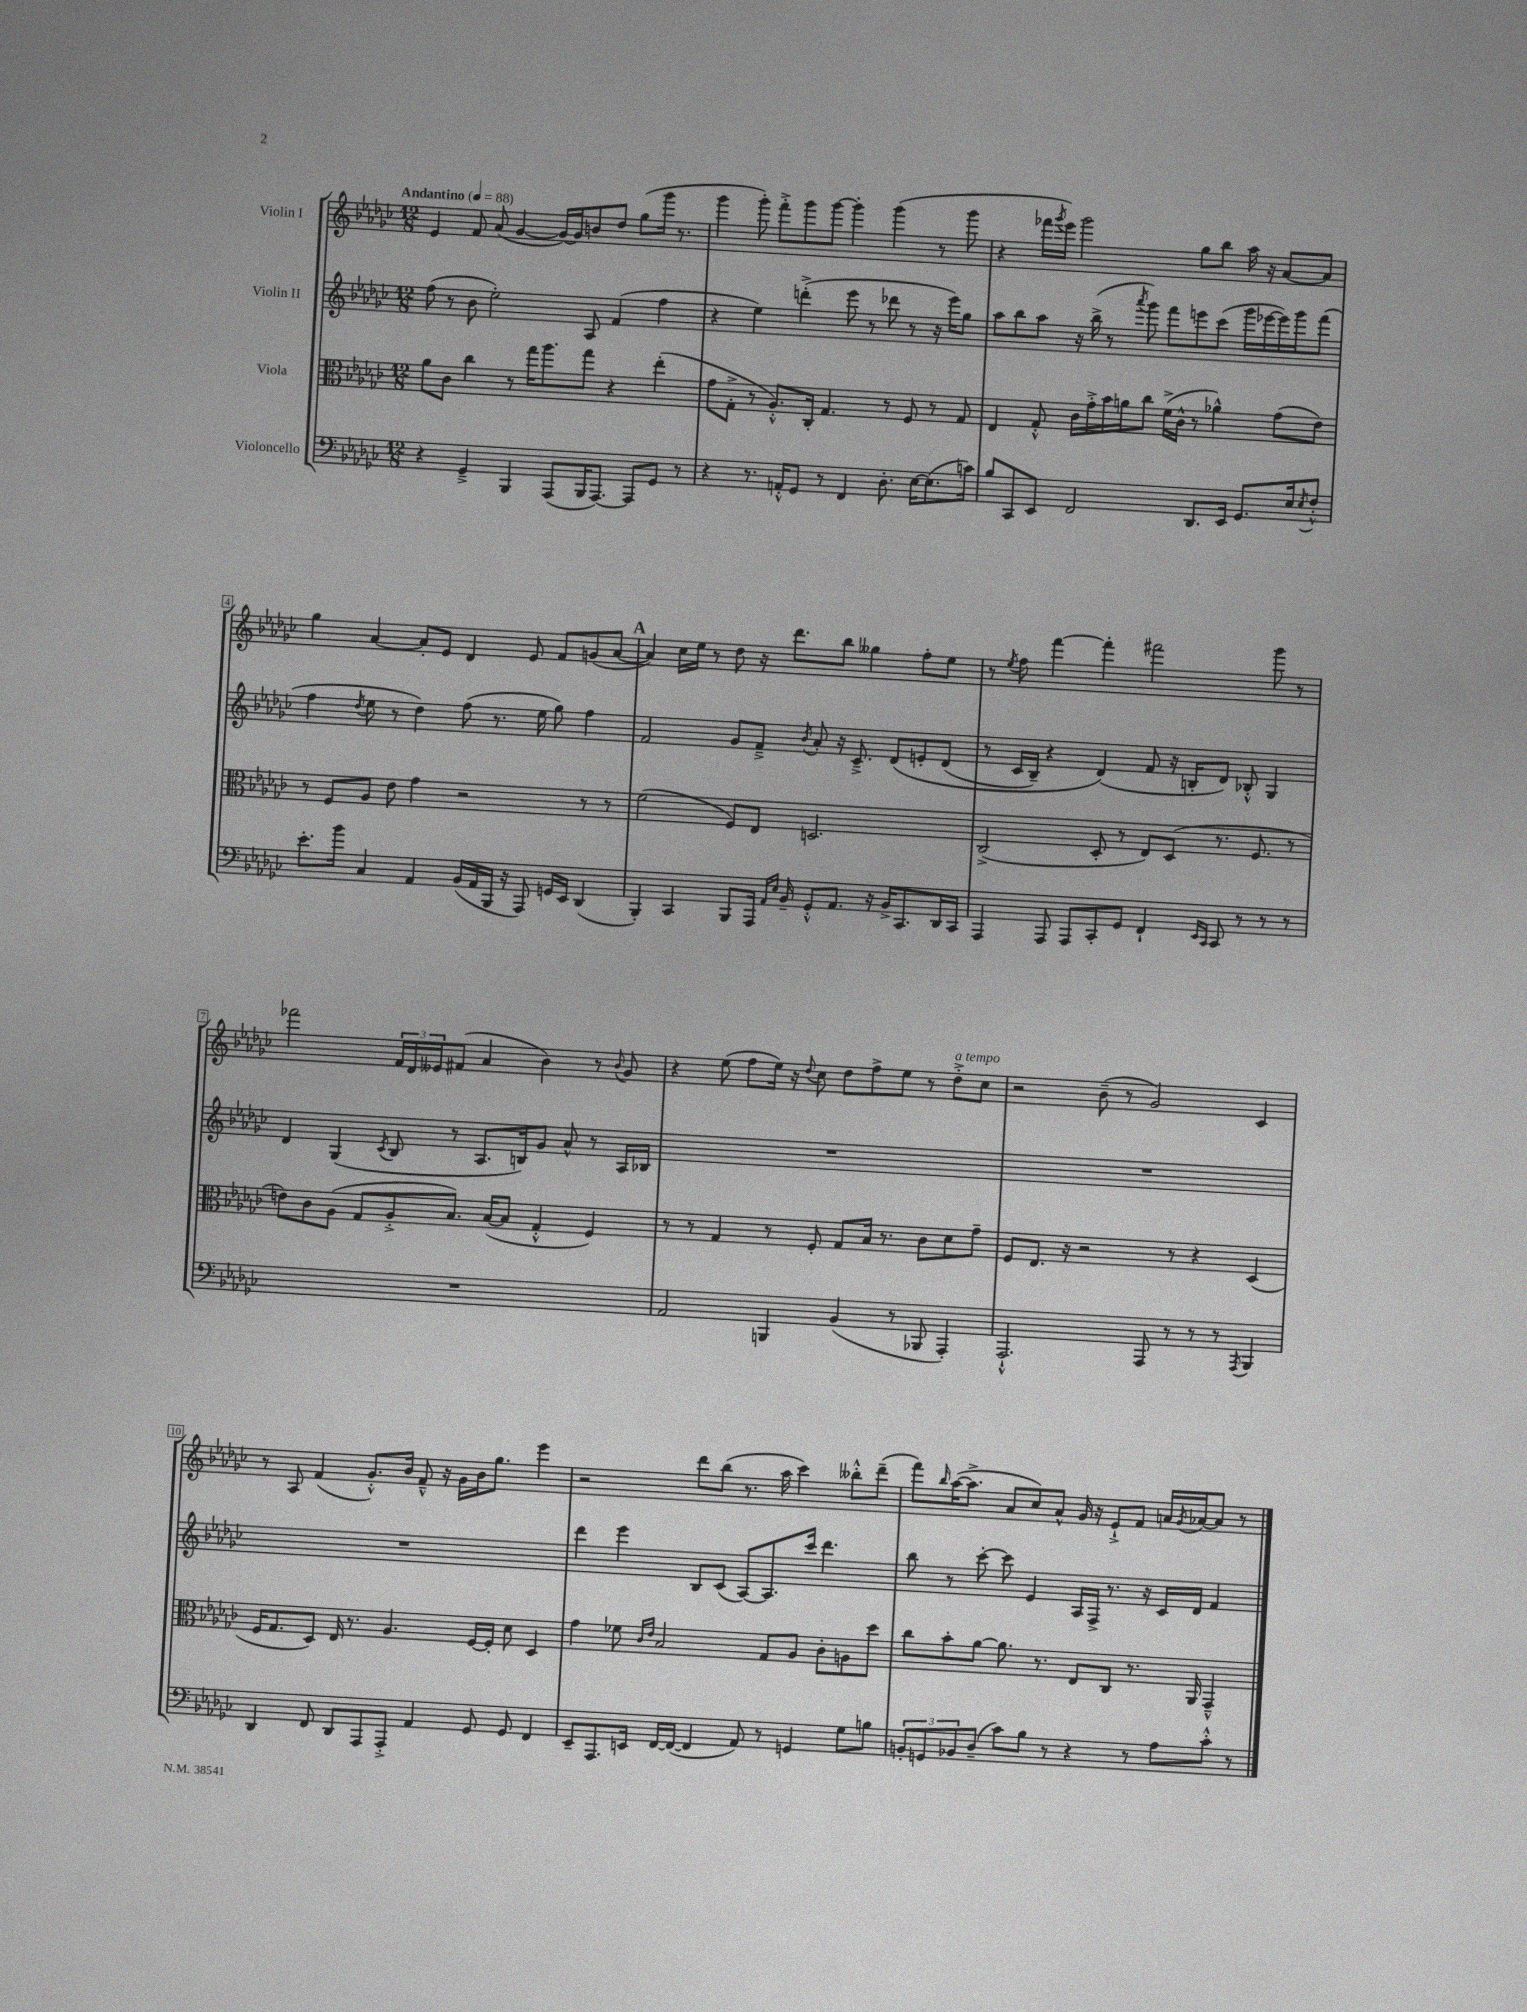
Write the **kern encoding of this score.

**kern	**kern	**kern	**kern
*part4	*part3	*part2	*part1
*staff4	*staff3	*staff2	*staff1
*I"Violoncello	*I"Viola	*I"Violin II	*I"Violin I
*clefF4	*clefC3	*clefG2	*clefG2
*k[b-e-a-d-g-c-]	*k[b-e-a-d-g-c-]	*k[b-e-a-d-g-c-]	*k[b-e-a-d-g-c-]
*M12/8	*M12/8	*M12/8	*M12/8
*MM88	*MM88	*MM88	*MM88
=1	=1	=1	=1
!	!	!	!LO:TX:a:B:t=Andantino
4r	8a-\L	(8ff\	4e-/
.	8c-\J	8r	.
4GG-~^/	4cc-\	8b-\	8f/
.	.	2ee-'\)	(8a-/
4BBB-/	8r	.	[4g-/
.	16gg-\KL	.	.
.	8.aa-\	.	.
(8AAA-/L	.	.	16g-/LL_)
.	.	.	16g-/J]
16BBB-/K	8gg-\J	8A-/	8bn/
[8.AAA-/J)	.	.	.
.	4r	(4f/	8dd-/J
8AAA-/L]	.	.	(8gg-\L
8GG-/J	(4ee-'\	4ff\	16ggg-\Jk
.	.	.	8.r
8r	.	.	.
=2	=2	=2	=2
4r	8g-\L	4r	4ggg-\
.	8G-'^\J	.	.
8.r	8r	4ee-\)	8ggg-'\)
.	8.A-'^^/L)	.	8fff'^\L
16AAn'^^/KL	.	.	.
8GG-/J	.	(4dddn'^\	8ggg-\
.	16C-'/Jk	.	.
8r	4.G-/	.	[8ggg-\J
4FF/	.	8eee-\	4ggg-'\]
.	.	8r	.
8.D-'\	8r	8ddd-X\	(4ggg-\
.	8F/	8r	.
[16E-\KL	.	.	.
(8.E-\]	8r	16r	8r
.	.	16eee-\KL)	.
.	8G-/	8gg-\J	8ggg-\
16cn\Jk)	.	.	.
=3	=3	=3	=3
8B-/L	4E-/	8aa-\L	4r
8CC-/	.	8bb-\	.
8EE-/J	8G-'^^/	8aa-\J	16fff-X\LL
.	.	.	8qggg-/
.	.	.	16eee-\JJ)
2FF/	16c-\LL	16r	2ggg-\
.	16g-'^\	(16bb-^\	.
.	16b-\	8r	.
.	16an\J	.	.
.	.	8qaaa-/	.
.	8cc-\J	8ggg-\)	.
.	(16f^\LL	8fff\L	.
.	16c-^^\JJ	.	.
8.DD-/L	8r	8eeen\	8gg-\L
.	4a-X^^\)	(8ccc-\J	8bb-\J
16EE-/Jk	.	.	.
8.GG-/L	.	16ggg-\LL	16aa-\
.	.	[16eee-X\	16r
.	(8g-\L	16eee-\])	[8a-/L
16E-/k	.	16ggg-\J	.
8qE-/	.	.	.
8F'^^/J	8e-\J)	(8fff\J	8a-/J]
!!LO:LB:g=z
=4	=4	=4	=4
8.e-'\L	8r	4ff\	4gg-\
.	8F/L	.	.
16b-\Jk	.	.	.
.	.	8qdd-/	.
4C-/	8A-/J	8ee-\	[4a-/
.	8e-\	8r	.
4AA-/	4g-\	4dd-\)	8a-'/L]
.	.	.	8e-/J
(16BB-/LL	2r	(8ff\	4d-/
16AA-/	.	.	.
16BBB-/JJ	.	8.r	.
16r	.	.	.
8AAA-/)	.	.	8e-/
.	.	16ee-\	.
16GGn/LL	.	8gg-\)	8f/L
16EE-/JJ	.	.	.
(4DD-/	8r	4ff\	(8gn/
.	8r	.	[8a-/J
!!LO:REH:place=s1:t=A
=5	=5	=5	=5
4BBB-'/)	(2f\	2f/	4a-/])
4CC-/	.	.	16cc-\LL
.	.	.	16ee-\JJ
.	.	.	8r
8BBB-/L	8F/L)	8g-/L	8dd-\
16AAA-/Jk	8E-/J	8f~^/J	16r
16qqAA-/LL	.	.	.
16qqE-/JJ	.	.	.
16BB-~/	.	.	8.ddd-\L
.	.	8qb-/	.
8GG-'^^/L	2.Dn/	8a-'/	.
8.AA-/J	.	16r	8bb-\J
.	.	8.c-~^/	.
.	.	.	4gg--X\
16r	.	.	.
16BB-^/KL	.	(8d-/L	.
8.CC-/	.	.	.
.	.	8en'/	8ff'\L
16DD-/L	.	(8d-/J	8ee-\J
16CC-/JJ	.	.	.
=6	=6	=6	=6
4AAA-/	(2C-^/	8r	8r
.	.	.	8qee-/
.	.	16c-/LL	8ff\
.	.	16B-~/JJ)	.
8AAA-/	.	4r	[4fff\
8AAA-/L	.	.	.
8CC-'/	8D-'/	(4d-/)	4fff'\]
8GG-/J	8r	.	.
4FF`/	8E-/L)	8f/	2fff#X\
.	(8D-/J	16r	.
.	.	16Bn'/KL	.
16qqEE-/LL	.	.	.
16qqCC-/JJ	.	.	.
8CC-/	8.r	8d-/J)	.
8r	.	8B-X'^^/	.
.	8.F/	.	.
8r	.	4G-/	8ggg-\
8r	8r	.	8r
!!LO:LB:g=z
=7	=7	=7	=7
1.r	8en\L)	4d-/	2fff-X\
.	8c-\	.	.
.	(8A-\J	(4G-/	.
.	8G-/L	.	.
.	.	8qc-/	.
.	8A-'^/	8B-/	24f/LL
.	.	.	24d-/
.	.	.	24e--X/J
.	8.B-/J)	8r	(8f#X/J
.	.	8.A-/L	4a-/
.	([16B-/KL	.	.
.	8B-/J]	.	.
.	.	16Bn/k)	.
.	4G-'^^/	8g-/J	4b-\)
.	.	8a-^^/	.
.	4F/)	8r	8r
.	.	.	8qqb-/
.	.	16A-/LL	8g-/
.	.	16B-X/JJ	.
=8	=8	=8	=8
2AA-/	8r	1.r	4r
.	8r	.	.
.	4G-/	.	(8ee-\
.	.	.	8ff\L
4BBBn/	8r	.	16ee-\Jk)
.	.	.	16r
.	.	.	8qqdd-/
.	8F'/	.	8cc-\
(4BB-/	8G-/L	.	8dd-\L
.	16B-/Jk	.	8ff^\
.	8.r	.	.
8r	.	.	8ee-\J
8BBB-X/	8c-\L	.	8r
!	!	!	!LO:TX:a:i:t=a tempo
4AAA-'/)	8d-\	.	8dd-'^\L
.	8g-~\J	.	8cc-\J
=9	=9	=9	=9
2.AAA-`^^/	8F/L	1.r	2r
.	8.E-/J	.	.
.	16r	.	.
.	2r	.	.
.	.	.	(8b-~\
.	.	.	8r
8AAA-/	.	.	2g-/)
8r	8r	.	.
8r	4r	.	.
8r	.	.	.
8qAAA-/	.	.	.
4BBB-/	(4D-/	.	4c-/
!!LO:LB:g=z
=10	=10	=10	=10
4DD-/	16F/KL	1.r	8r
.	8.G-/	.	.
.	.	.	8A-/
8FF/	8D-/J)	.	(4f/
8DD-/L	16E-/	.	.
.	8.r	.	.
8AAA-/	.	.	8.g-'^^/L)
8AAA-'^/J	4.A-/	.	.
.	.	.	16b-/Jk
4AA-/	.	.	8f~^^/
.	.	.	16r
.	.	.	16g-\LL
8GG-/	[16F/LL	.	16b-\J
.	16F'/JJ]	.	8.gg-\J
8GG-/	8d-\	.	.
4FF/	4D-/	.	4eee-\
=11	=11	=11	=11
8EE-~/L	4g-\	4ddd-\	2r
8.AAA-/	.	.	.
.	8f-X\	4eee-\	.
16EEn/Jk	.	.	.
.	16qqc-/LL	.	.
.	16qqe-/JJ	.	.
[16FF/LL	2B-/	.	.
(16FF/JJ_	.	.	.
4FF/]	.	8B-/L	8ddd-\L
.	.	(8c-/J	(8bb-\J
8AA-/)	.	[8A-/L)	8.r
8r	8G-/L	8.A-/]	.
.	.	.	16aa-\
4GGn/	8A-/J	.	4ccc-\)
.	.	16ccc-/Jk	.
.	8c-'\L	4.ddd-\	.
8G-\L	8An\	.	8bb--X'^^\L
8Bn\J	8dd-\J	.	(8ddd-~\J
=12	=12	=12	=12
12BBn'/L	8cc-\L	8bb-\	8fff\L)
12GGn/	.	.	.
.	.	.	16qqbb-/
.	8b-'\	8r	([16aa-\K
12BB-X/	.	.	.
.	.	.	8.aa-^\J]
(8D-~/J	[8a-\J	[8ccc-'\	.
8c-\L)	8.a-\]	8ccc-\]	8a-/L
8B-\J	.	4e-/	8cc-/)
.	8.r	.	.
8r	.	.	8a-^^/J
4r	8E-/L	16A-/LL	16g-/
.	.	16F^/JJ	16r
.	8C-/J	8.r	8e-`^/L
8r	8.r	.	8f/J
.	.	16r	.
8A-\L	.	16c-/LL	16an/LL
.	.	.	8qg-/
.	16AA-/	16d-/JJ	[16a-X/J
8c-'^^\J	4GG-~^^/	4f/	8a-/J]
8r	.	.	8r
==	==	==	==
*-	*-	*-	*-
